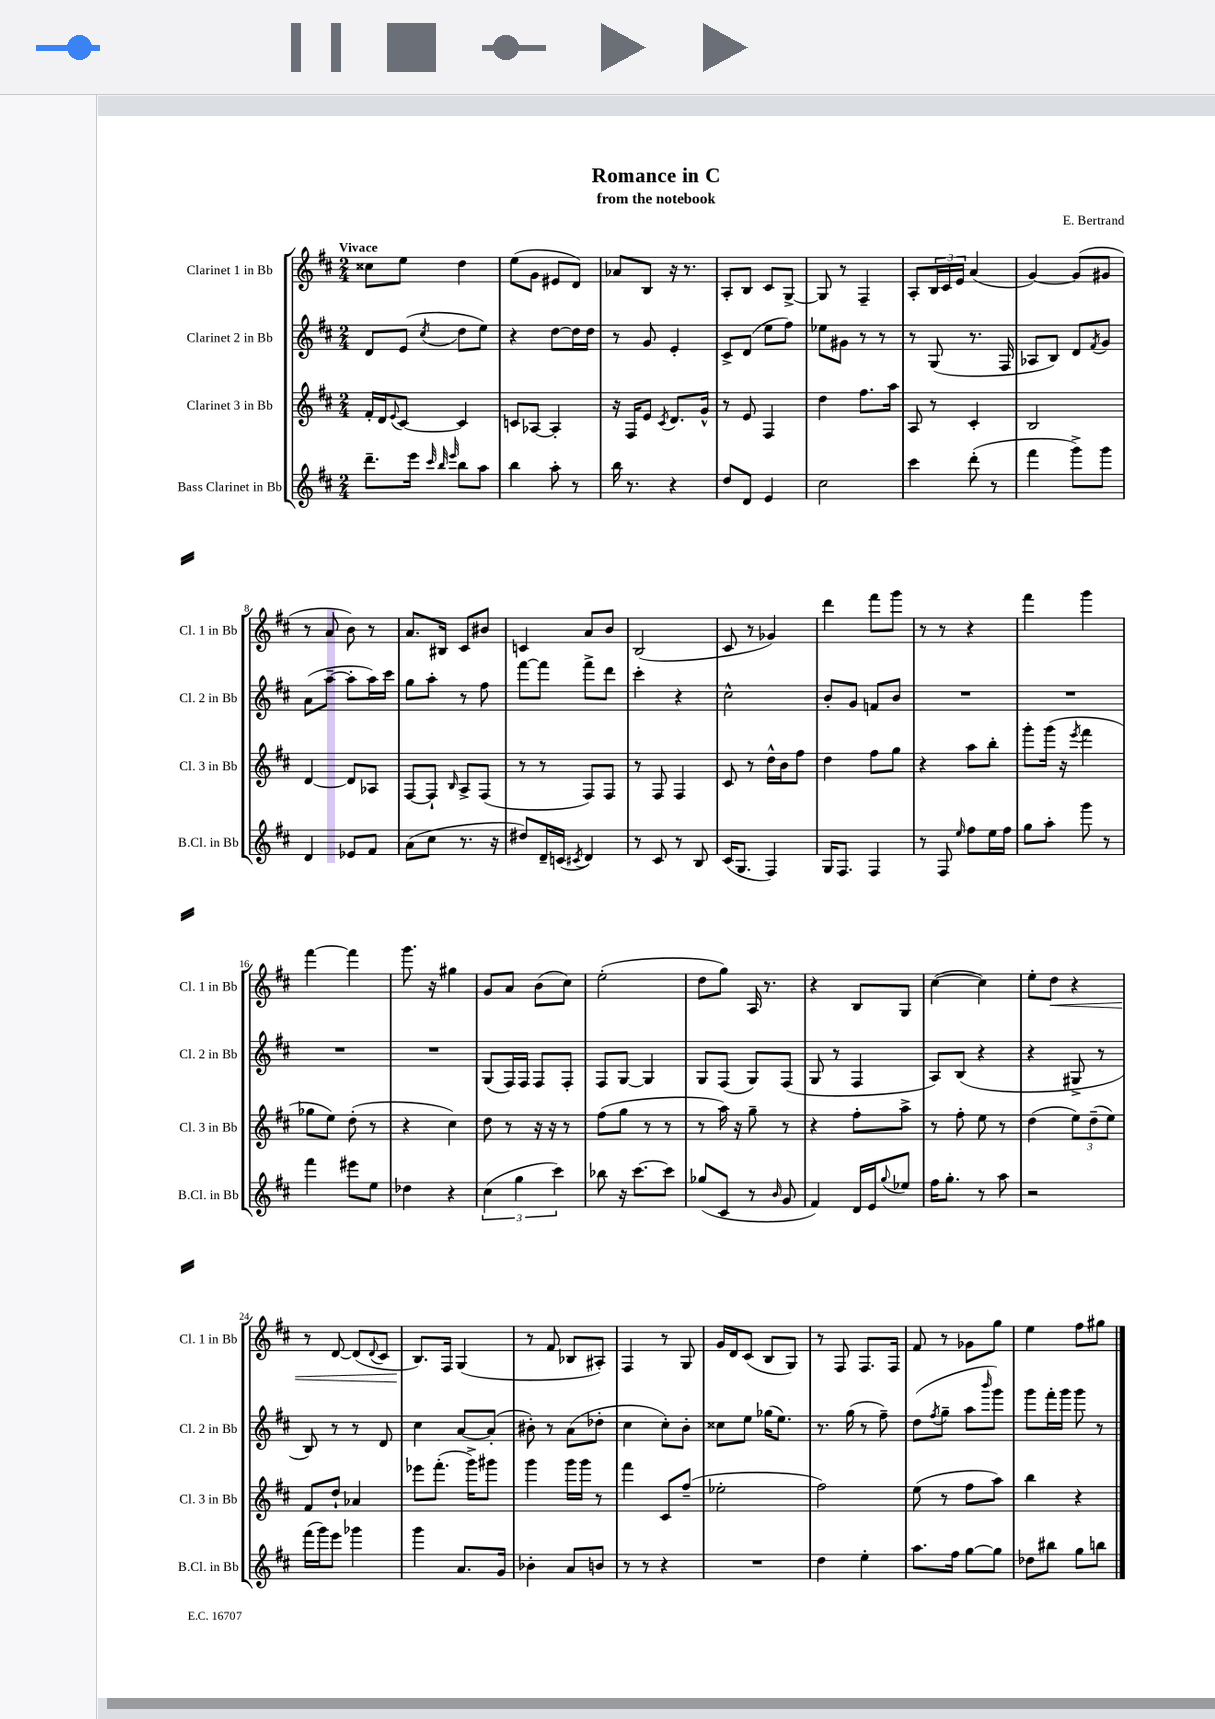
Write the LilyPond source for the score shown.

\header { title = "Romance in C" composer = "E. Bertrand" subtitle = "from the notebook" }
<<
\new StaffGroup <<
\new Staff = "s0" \with { instrumentName = "Clarinet 1 in Bb" shortInstrumentName = "Cl. 1 in Bb" } {
    \clef treble \key d \major \numericTimeSignature \time 2/4 \tempo "Vivace"
    cisis''8 e''8 d''4 |
    e''8( g'8 eis'8 d'8) |
    aes'8 b8 r16 r8. |
    a8-. b8 cis'8 g8~-> |
    g8 r8 fis4-- |
    a8-. \tuplet 3/2 { b16 cis'16 e'16 } a'4( |
    g'4~) g'8( gis'8 |
    r8 a'8 b'8) r8 |
    a'8. bis16 cis'8 bis'8 |
    c'4 a'8 b'8 |
    b2( |
    cis'8 r8 ges'4) |
    d'''4 fis'''8 g'''8 |
    r8 r8 r4 |
    fis'''4 g'''4 |
    fis'''4~ fis'''4 |
    g'''8. r16 gis''4 |
    g'8 a'8 b'8( cis''8) |
    e''2-.( |
    d''8 g''8) a16 r8. |
    r4 b8 g8 |
    cis''4~( cis''4) |
    e''8-. d''8\< r4 |
    r8 d'8~ d'8( \appoggiatura { d'8 } cis'8 |
    b8.\!) fis16 g4( |
    r8 fis'8 bes8 ais8-.) |
    fis4 r8 g8 |
    g'16 d'16 cis'8( b8 g8) |
    r8 fis8 fis8. fis16 |
    fis'8 r8 ges'8 g''8 |
    e''4 fis''8 gis''8 \bar "|." |
}
\new Staff = "s1" \with { instrumentName = "Clarinet 2 in Bb" shortInstrumentName = "Cl. 2 in Bb" } {
    \clef treble \key d \major \numericTimeSignature \time 2/4
    d'8 e'8( \acciaccatura { cis''8 } d''8 e''8) |
    r4 d''8~ d''16 d''16 |
    r8 g'8 e'4-. |
    cis'8-> d'8( e''8 fis''8) |
    ees''8 gis'8 r8 r8 |
    r8 g8( r8. fis16 |
    aes8 b8) d'8 \acciaccatura { fis'8 } g'8 |
    a'8( a''8~-- a''8-. a''16) cis'''16 |
    g''8 a''8-. r8 fis''8 |
    fis'''8~ fis'''8 fis'''8-> d'''8 |
    cis'''4-. r4 |
    cis''2-^ |
    b'8-. g'8 f'8 b'8 |
    R2 |
    R2 |
    R2 |
    R2 |
    g8( fis16) fis16 fis8 fis8-. |
    fis8 g8~ g4 |
    g8 fis8( g8) fis8( |
    g8 r8 fis4 |
    a8) b8( r4 |
    r4 gis8-> r8 |
    b8) r8 r8 d'8 |
    cis''4 a'8~ a'8-.( |
    bis'8-.) r8 a'8( des''8-. |
    cis''4 cis''8-.) b'8-. |
    cisis''8 e''8 ges''16( e''8.) |
    r8. g''16( r8 fis''8--) |
    d''8( \acciaccatura { fis''8 } g''8-- a''8 \grace { b'''16 } g'''8) |
    g'''8 fis'''16-. g'''16 g'''8 r8 \bar "|." |
}
\new Staff = "s2" \with { instrumentName = "Clarinet 3 in Bb" shortInstrumentName = "Cl. 3 in Bb" } {
    \clef treble \key d \major \numericTimeSignature \time 2/4
    fis'16-. d'16 \appoggiatura { e'8 } cis'8~ cis'4 |
    c'8 aes8~ aes4-. |
    r16 fis16 e'8 \acciaccatura { cis'8 } d'8. g'16-^ |
    r8 e'8 fis4 |
    d''4 fis''8. a''16 |
    a8 r8 cis'4-. |
    b2 |
    d'4~ d'8 aes8 |
    fis8~ fis8-! \grace { b16 } a8-> fis8( |
    r8 r8 fis8) fis8 |
    r8 fis8 fis4 |
    cis'8 r8 d''16-^ b'16 fis''8 |
    d''4 fis''8 g''8 |
    r4 a''8 b''8-. |
    g'''8-. g'''16( r16 \acciaccatura { e'''8 } fis'''4 |
    ges''8 e''8) d''8-.( r8 |
    r4 cis''4) |
    d''8 r8 r16 r16 r8 |
    fis''8( g''8 r8 r8 |
    r8 a''16) r16 g''8-- r8 |
    r4 fis''8-. a''8-> |
    r8 fis''8-. e''8 r8 |
    d''4( \tuplet 3/2 { e''8) d''8--( e''8) } |
    fis'8 d''8-! aes'4 |
    ees'''8 fis'''8.-.( g'''16->) gis'''8 |
    g'''4 g'''16 g'''16 r8 |
    fis'''4 cis'8 fis''8--( |
    ees''2-. |
    fis''2) |
    e''8( r8 fis''8 a''8) |
    b''4 r4 \bar "|." |
}
\new Staff = "s3" \with { instrumentName = "Bass Clarinet in Bb" shortInstrumentName = "B.Cl. in Bb" } {
    \clef treble \key d \major \numericTimeSignature \time 2/4
    d'''8.-- e'''16 \grace { cis'''32 b''32 e'''32 } b''8 a''8 |
    b''4 a''8-. r8 |
    b''16 r8. r4 |
    d''8 d'8 e'4 |
    cis''2 |
    cis'''4 d'''8-.( r8 |
    fis'''4 g'''8->) g'''8 |
    d'4 ees'8 fis'8 |
    a'8( cis''8 r8. r16 |
    dis''8) d'16-- c'16( \acciaccatura { cis'8 } d'4) |
    r8 cis'8 r8 b8 |
    cis'16( g8. fis4) |
    g16 fis8. fis4 |
    r8 fis8 \grace { e''16 } fis''8 e''16 fis''16 |
    g''8 a''8-. g'''8 r8 |
    fis'''4 eis'''8 e''8 |
    des''4 r4 |
    \tuplet 3/2 { cis''4( g''4 cis'''4) } |
    bes''8 r16 cis'''8.~ cis'''8 |
    ges''8( cis'8 r8 \grace { b'16 } g'8 |
    fis'4) d'16 e'16 \appoggiatura { g''8 } ees''8 |
    fis''16 g''8.-. r8 a''8 |
    r2 |
    fis'''16( g'''16) e'''8 ges'''4 |
    g'''4 a'8. g'16 |
    bes'4-. a'8 b'8 |
    r8 r8 r4 |
    R2 |
    d''4 e''4-. |
    a''8. fis''16 g''8~ g''8 |
    des''8 bis''8 g''8 b''8 \bar "|." |
}
>>
>>
